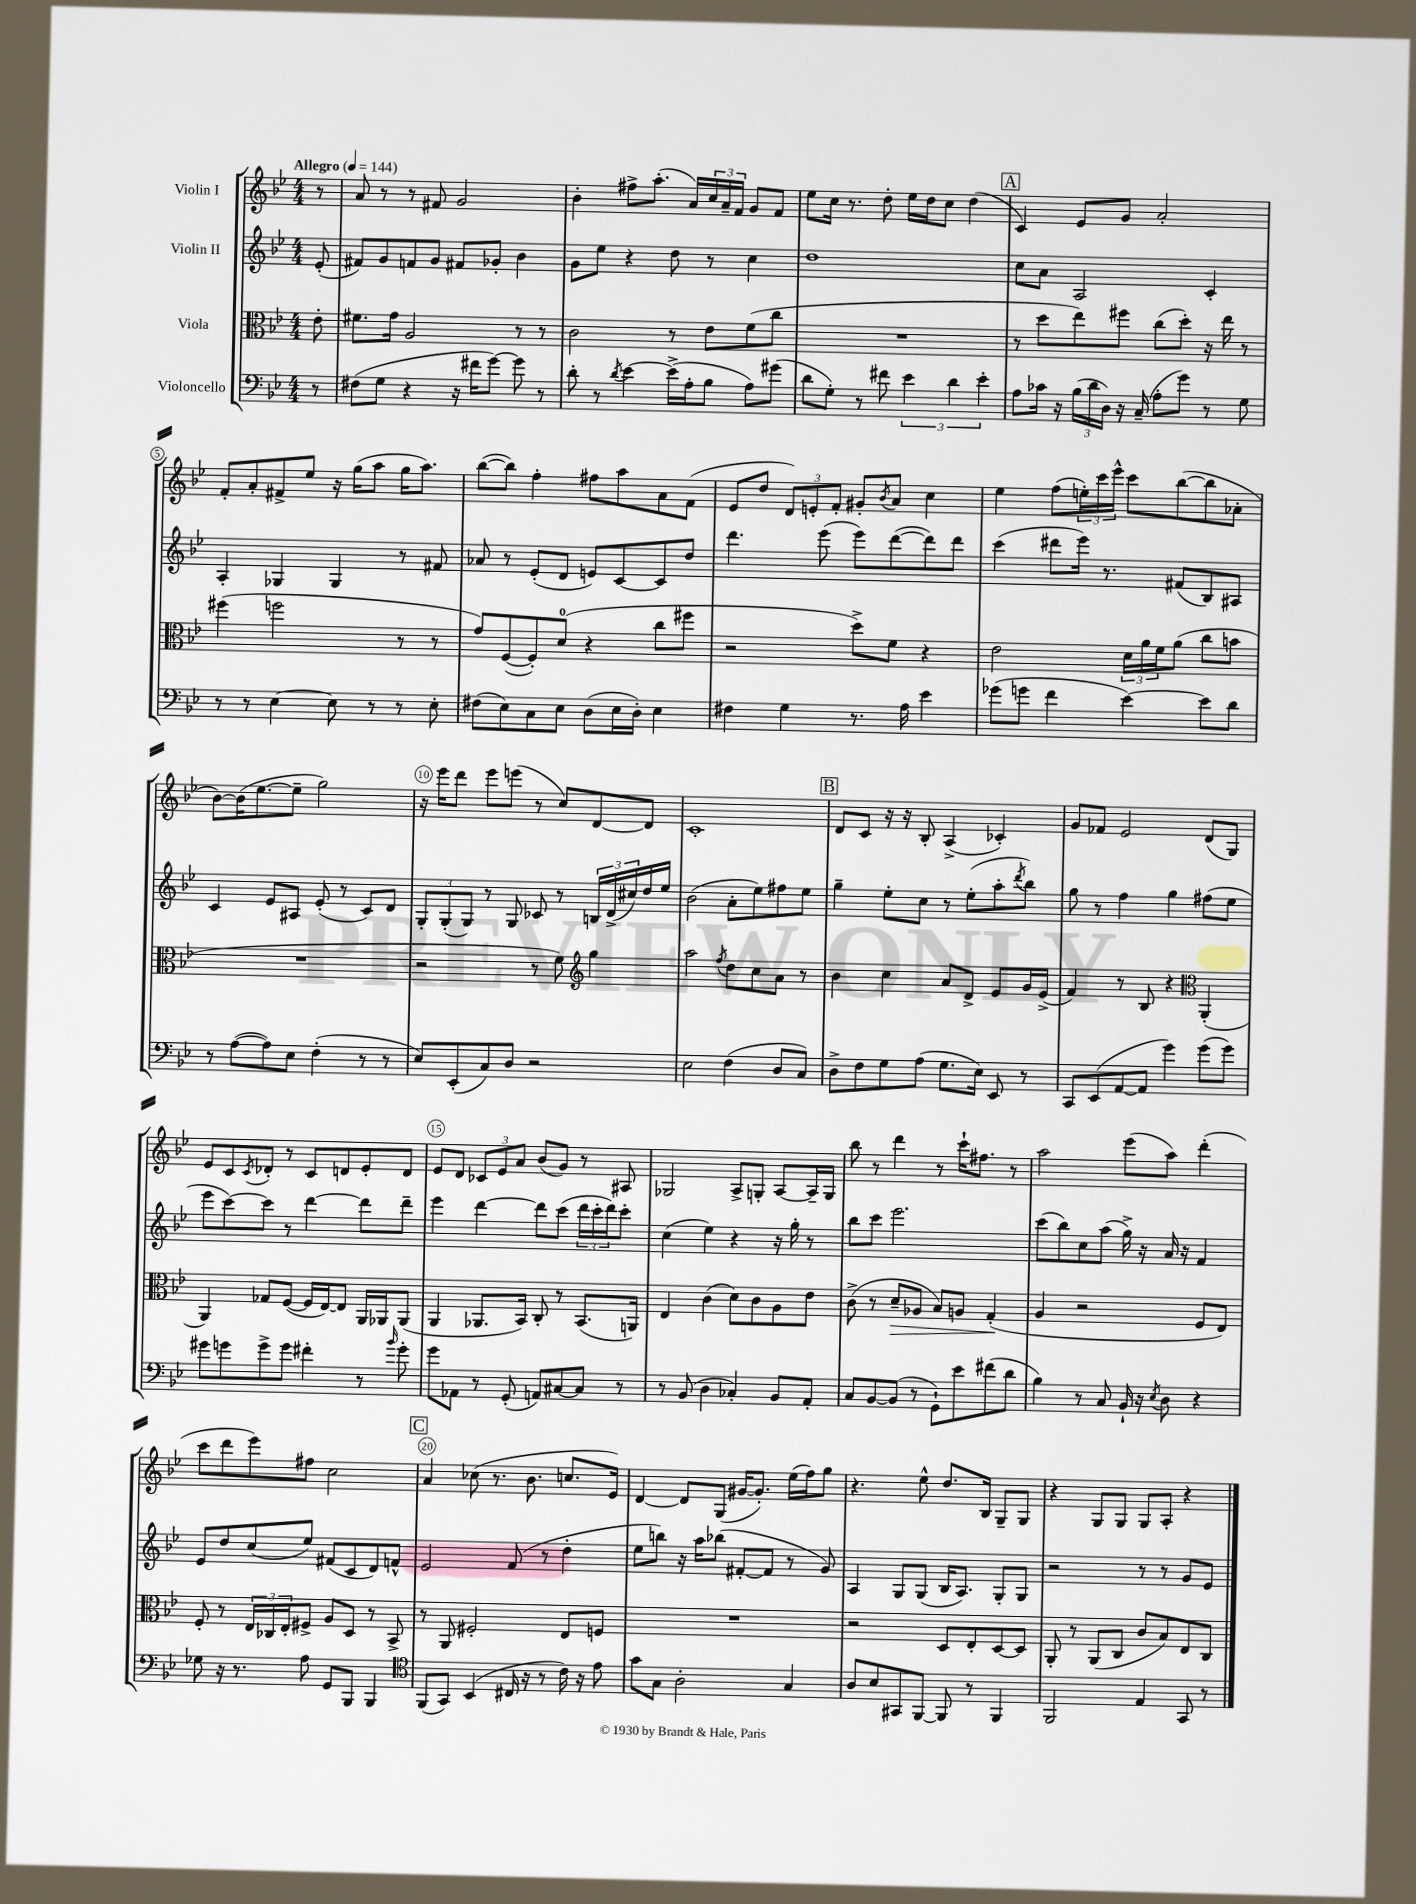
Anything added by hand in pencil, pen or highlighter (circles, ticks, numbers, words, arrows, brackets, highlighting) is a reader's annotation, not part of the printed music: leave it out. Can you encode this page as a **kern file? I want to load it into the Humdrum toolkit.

**kern	**kern	**kern	**kern
*staff4	*staff3	*staff2	*staff1
*clefF4	*clefC3	*clefG2	*clefG2
*k[b-e-]	*k[b-e-]	*k[b-e-]	*k[b-e-]
*M4/4	*M4/4	*M4/4	*M4/4
*MM144	*MM144	*MM144	*MM144
8r	8e-'	(8e-'	8r
=	=	=	=
(8F#	8.f#	8f#)	8a
8G	.	8g	8r
.	16g	.	.
4r	2A	8f	8r
.	.	8g	8f#
16r	.	8f#	2g
16f#	.	.	.
[8g)	.	8g-'	.
8g]	8r	4b-	.
8r	8r	.	.
=	=	=	=
8d'	2c	8g	4b-'
8r	.	8ee-	.
8qd	.	.	.
[4e-	.	4r	8ff#^
.	.	.	(8.aa'
(16e-^]	8r	8dd	.
16A'	.	.	16a)
8B-	8e-	8r	24cc
.	.	.	24a~
.	.	.	24f
8A)	(8f	4cc	8g
(8g#	8cc	.	8f
=	=	=	=
8d	1r	1dd	8ee-
8G')	.	.	16cc
.	.	.	8.r
8r	.	.	.
8f#	.	.	8dd'
6e-	.	.	16ee-
.	.	.	16dd
.	.	.	8cc
6d	.	.	.
.	.	.	(4dd
6e-'	.	.	.
=	=	=	=
8A	8r	8cc	4c)
16c-	8dd	8a	.
16r	.	.	.
(24B-	8ee-)	2A	8e-
24d	.	.	.
24D)	.	.	.
16r	8ff#	.	8g
(16C~	.	.	.
8A'	(8cc	.	2a'
8g)	8dd')	.	.
8r	16r	4c'	.
.	16ee-	.	.
8G	8r	.	.
=	=	=	=
8r	(4ff#	4A'	8f'
8r	.	.	8a'
[4E-	2ff	4G-	8f#^
.	.	.	8ee-
8E-]	.	4G-	16r
.	.	.	(16gg
8r	.	.	8aa
8r	8r	8r	16gg
.	.	.	8.aa)
8E-'	8r	8f#	.
=	=	=	=
(8F#	8g)	8a-	([8bb-
8E-)	([8F	8r	8bb-])
8C	8F'])	(8e-'	4ff'
8E-	(8d	8d	.
(8D	4r	8e)	8ff#
16E-	.	[8c	8aa
16D')	.	.	.
4E-	8cc	8c]	8a
.	8ff#	8dd	(8f
=	=	=	=
4F#	2r	4.ddd	8e-
.	.	.	8dd
4G	.	.	12d)
.	.	.	12e'
.	.	(8eee-	.
.	.	.	12f'
8.r	8dd^)	8eee-)	8g#'
.	.	.	8qb-
.	8f	([8ddd	8a
16A	.	.	.
4e-	4r	8ddd])	4cc
.	.	8ddd	.
=	=	=	=
(8g-	2e-	(4ccc	4ee-
8g	.	.	.
4f	.	8ddd#	(8ff
.	.	16eee-)	24ee')
.	.	.	24ccc
.	.	8.r	.
.	.	.	24eee-^^
[4e-)	24d	.	8ccc
.	24a	.	.
.	24f	.	.
.	(8a	(8f#	([8bb-
8e-]	8cc	8B-)	8bb-]
8d	8b	8A#	8a-'
=	=	=	=
8r	1r	4c	[8b-)
([8A	.	.	(16b-]
.	.	.	[8.ee-
8A])	.	8e-	.
8E-	.	8A#	8ee-~]
(4F'	.	(8e-'	2gg)
.	.	8r	.
8r	.	8c)	.
8r	.	8d	.
=	=	=	=
8E-)	2r	12G'	16r
.	.	.	16eee-
.	.	(12G'	.
(8EE-'	.	.	8ddd
.	.	12G)	.
8C)	.	8r	8eee-
8D	.	8G	(8eee
2r	8r	8c-	8r
.	8f)	8r	8cc)
*	*clefG2	*	*
.	4gg	24B	[8d
.	.	(24d^	.
.	.	24cc#)	.
.	.	16dd	8d]
.	.	16ee-	.
=	=	=	=
2E-	2aa	(2b-	1c'
.	8qff	.	.
(4F	8dd	8a'	.
.	8cc	8ee-)	.
8D	8a	8ff#	.
8C)	8r	8ee-	.
=	=	=	=
8D^	4b-	4gg~	8d
8F	.	.	8c
8G	4cc	8ee-'	16r
.	.	.	16r
(8A	.	8cc	8B-'
8.G	8a	8r	(4A^
.	8d^	(8ee-'	.
16E-)	.	.	.
8EE-	8e-	8aa'	4c-')
.	.	8qddd	.
8r	16g	8bb-)	.
.	(16e-^	.	.
=	=	=	=
8CC	4f)	8gg	8g
(8EE-	.	8r	8f-
[8AA	8r	4ff	2e-
8AA]	8B-	.	.
4g)	4r	4gg	.
*	*clefC3	*	*
(8g	(4AA'	(8ff#	(8d
8g)	.	8ee-	8G)
=	=	=	=
8g#	4AA)	8eee-	8e-
8g	.	[8ccc)	8c
.	.	.	8qc
8g^	8G-	8ccc]	8d-'
8g	([8F	8r	8r
4f#'	16F]	[4ddd	8c
.	[16E-)	.	.
.	8E-]	.	8d
8r	16AA	8ddd]	8e-'
.	16AA-	.	.
16qqb-	.	.	.
8g'	(8AA-	8ddd~	8d
=	=	=	=
8g	4AA	4eee-	8e-
8AA-	.	.	8d
8r	8.AA-	[4ddd	12c-
.	.	.	12e-
(8GG'	.	.	.
.	.	.	12a
.	16BB-)	.	.
8AA)	8C'	8ddd]	(8b-
[8C#	8r	(8ccc	8g)
8C#]	(8.BB-	24ddd	8r
.	.	24ccc'	.
.	.	24ddd)	.
8r	.	8ccc'	8A#
.	16AA)	.	.
=	=	=	=
8r	4E-	(4cc	2G-
(8BB-	.	.	.
4D	(4c	4ee-)	.
4C-')	8d)	4r	8A^
.	8c	.	8G'
8BB-	8A	16r	[8A
.	.	16gg'	.
8AA'	8e-	8r	16A~]
.	.	.	16G
=	=	=	=
8C	(8c^	8bb-	8bb-
[8BB-	8r	8ccc	8r
(8BB-]	8d~	2.eee-	4ddd
8r	8A-	.	.
8GG`)	8B-)	.	8r
8e-	8A	.	16ccc`
.	.	.	8.ff#
(8f#	(4G'	.	.
8d	.	.	8r
=	=	=	=
4B-)	4A	(8ccc	2aa
.	.	8bb-)	.
8r	2r	8cc	.
8C	.	(8aa	.
16BB-`	.	16gg^)	(8eee-
16r	.	16r	.
8qE-	.	.	.
8D	.	16a	8aa)
.	.	16r	.
4r	8F	4f	(4ddd'
.	8E-)	.	.
=	=	=	=
8G-	8F'	8e-	8ccc
16r	8r	8dd	8ddd
8.r	.	.	.
.	24E-	(8cc	8eee-)
.	24C-	.	.
.	24E-'	.	.
8A	8F#^	8ee-)	8ff#
8GG	8A	(8f#	2cc
8BBB-	8D	8c	.
4BBB-	8r	8d)	.
.	8BB-^	8f^^	.
=	=	=	=
*clefC4	*	*	*
(8FF	8r	2e-	4a
8GG)	8AA	.	.
(4BB-	2F#'	.	(8cc-
.	.	.	8.r
16C#	.	(8f	.
16r	.	.	8.b-
8r	.	8r	.
16c)	8E-	4dd'	8.cc
16r	.	.	.
8e-	8F	.	.
.	.	.	16e-)
=	=	=	=
8g	1r	8ee-	[4d
8G	.	8bb)	.
2A'	.	16r	8d]
.	.	16aa	.
.	.	(8bb-	(8G
.	.	[8f#'	[16g#
.	.	.	8.g#'])
.	.	8f#]	.
4G	.	8r	(16ee-
.	.	.	16ff)
.	.	8g)	8gg
=	=	=	=
8A	2r	4A	4.r
8B-	.	.	.
8GG#	.	8G	.
[8FF	.	(8G	8ee-^^
8FF]	8D	16B-	8.dd
.	.	8.A)	.
8r	8E-'	.	.
.	.	.	16B-
4FF	[8D	8G'	8G~
.	8D]	8G	8G
=	=	=	=
2FF	8AA'	2r	4r
.	8r	.	.
.	(8AA	.	8G
.	8C	.	8G
4E-	8c	8r	8G
.	8B-)	8r	8A'
8GG	8E-	8g	4r
8r	8C	8e-	.
==	==	==	==
*-	*-	*-	*-
